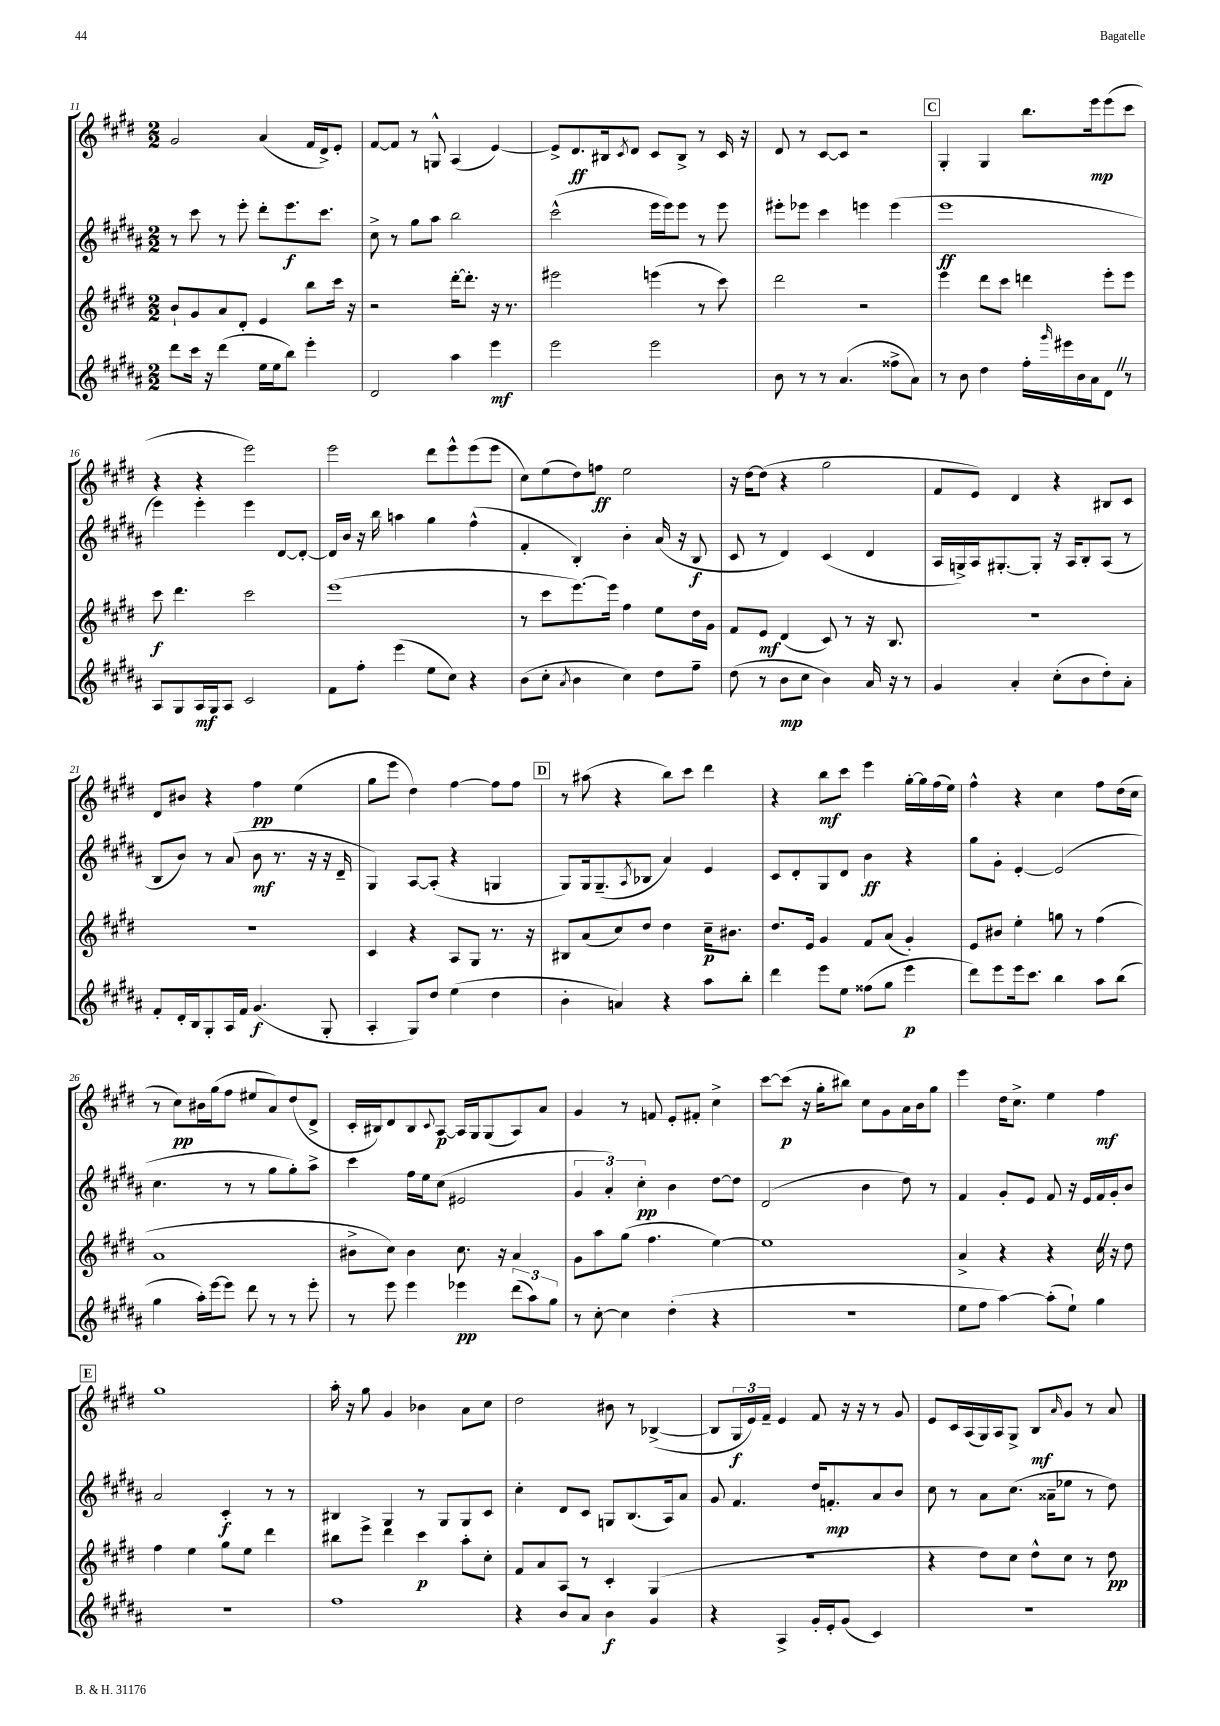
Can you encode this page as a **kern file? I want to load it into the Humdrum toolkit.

**kern	**kern	**kern	**kern
*staff4	*staff3	*staff2	*staff1
*clefG2	*clefG2	*clefG2	*clefG2
*k[f#c#g#d#a#]	*k[f#c#g#d#]	*k[f#c#g#d#a#]	*k[f#c#g#d#]
*M2/2	*M2/2	*M2/2	*M2/2
8ddd#	8b`	8r	2g#
16ccc#	8g#	8ccc#	.
16r	.	.	.
(4ddd#	8a	8r	.
.	8d#'	8eee'	.
16ee	4e	8ddd#'	(4a
16ee	.	.	.
8bb)	.	8.eee	.
4eee'	8bb	.	16f#
.	.	8.ccc#	16d#^)
.	16ccc#	.	8e'
.	16r	.	.
=	=	=	=
2d#	2r	8cc#^	[8f#
.	.	8r	8f#]
.	.	8gg#	8r
.	.	8aa#	8G^^
4aa#	[16ddd#'	2bb	(4A
.	8.ddd#']	.	.
4eee	16r	.	[4e)
.	8.r	.	.
=	=	=	=
2eee	2eee#	(2ccc#^^	8e^]
.	.	.	8.d#
.	.	.	16B#
.	.	.	8qc#
.	.	.	8d#
2eee	(4eee	16eee	8c#
.	.	16eee)	.
.	.	8eee	8B#^
.	8r	8r	8r
.	8ccc#)	8eee	16c#
.	.	.	16r
=	=	=	=
8b	2ddd#	8eee#'	8d#
8r	.	8eee-	8r
8r	.	4ccc#	[8c#
(4.a#	.	.	8c#]
.	2r	4eee	2r
8ff##^	.	(4eee	.
8a#)	.	.	.
=	=	=	=
8r	4eee	1eee	4G#'
8b	.	.	.
4dd#	8ddd#	.	4G#
.	8ccc#	.	.
16ff#'	4ddd	.	8.bb
16qqggg#	.	.	.
16eee#	.	.	.
16b	.	.	.
16a#	.	.	16eee
8d#	8eee'	.	(8eee
8r	8eee	.	8ccc#
=	=	=	=
8A#	8ccc#	4eee)	4r
8G#	4.ddd#	.	.
16A#	.	4eee'	4r
16G#	.	.	.
8A#	.	.	.
2c#	2ccc#	4eee	2eee)
.	.	[8d#	.
.	.	8d#'_	.
=	=	=	=
8f#	(1eee	16d#]	2eee
.	.	16b	.
8ff#'	.	16r	.
.	.	16bb	.
(4eee	.	4aa	.
8ee	.	4gg#	8ddd#
8cc#)	.	.	8eee^^
4r	.	(4ff#^^	(8eee
.	.	.	8eee
=	=	=	=
(8b	8r	4f#'	8cc#)
8cc#'	8ccc#	.	(8ee
8qa#	.	.	.
4b	[8.eee)	4B')	8dd#)
.	.	.	8ff
.	16eee]	.	.
4cc#)	4ff#	4b'	2ee
8dd#	8ee	(16a#	.
.	.	16r	.
8ff#~	16dd#	8B	.
.	16g#	.	.
=	=	=	=
(8dd#	8f#	8c#	16r
.	.	.	[16dd#
8r	8e	8r	(8dd#]
8b	(4d#	4d#)	4r
8cc#	.	.	.
4b)	8c#)	(4c#	2gg#
.	8r	.	.
16a#	16r	4d#	.
16r	8.B	.	.
8r	.	.	.
=	=	=	=
4g#	1r	16A#	8f#
.	.	16G^)	.
.	.	16A#	8e)
.	.	[8.G#'	.
4a#'	.	.	4d#
.	.	8G#']	.
(8cc#'	.	16r	4r
.	.	16A#	.
8b	.	8B'	.
8dd#')	.	(8A#	8B#
8a#'	.	8r	8c#
=	=	=	=
8f#'	1r	8B	8d#
16d#'	.	8b)	8b#
16B	.	.	.
8G#'	.	8r	4r
16A#	.	(8a#	.
16f#	.	.	.
(4.g#	.	8b	4ff#
.	.	8.r	.
.	.	.	(4ee
.	.	16r	.
8G#'	.	16r	.
.	.	16d#~	.
=	=	=	=
4A#'	4c#	4G#)	8gg#
.	.	.	8eee
8G#)	4r	[8A#	4dd#)
8dd#	.	(8A#']	.
(4ee	8A	4r	[4ff#
.	8G#	.	.
4dd#	8.r	4G	8ff#]
.	.	.	8ff#
.	16r	.	.
=	=	=	=
4b'	8B#	8G#)	8r
.	(8a	16G#	(8aa#
.	.	(8.G#~	.
4a)	8cc#)	.	4r
.	.	8qA#	.
.	8dd#	8B-	.
4r	4dd#	4a#)	8bb)
.	.	.	8ccc#
8aa#	16cc#~	4e	4ddd#
.	8.b#	.	.
8bb'	.	.	.
=	=	=	=
4ddd#	8.dd#	8c#	4r
.	.	8d#'	.
.	16e	.	.
8eee	4g#	8G#	8bb
8ee	.	8d#	8ccc#
(8ff##	8f#	4b	4eee
8gg#	(8a	.	.
4eee	4g#')	4r	[16gg#'
.	.	.	16gg#]
.	.	.	(16ff#
.	.	.	16ee)
=	=	=	=
8ddd#)	8e	8gg#	4ff#^^
8eee	8b#	8g#'	.
16eee	4ee'	[4e'	4r
8.ccc#	.	.	.
4bb	8gg	(2e]	4cc#
.	8r	.	.
8aa#	(4ff#	.	8ff#
(8bb	.	.	(16dd#
.	.	.	16cc#
=	=	=	=
4gg#	1a	4.cc#	8r
.	.	.	8cc#)
16aa#')	.	.	16b#
[16eee	.	.	(16gg#
8eee]	.	8r	8ff#
8ddd#	.	8r	8ee#
8r	.	8gg#	8a)
8r	.	8gg#')	(8dd#
8eee'	.	8aa#^	8d#^
=	=	=	=
8r	8b#^	4ccc#	16c#'
.	.	.	16B#)
8eee	8cc#)	.	8d#
4eee	4b#	16ff#	8B#
.	.	16ee	.
.	.	.	8qqc#
.	.	(8cc#	[8A
4eee-	8.cc#	2e#	16A]
.	.	.	16G#
.	.	.	(8G#
.	16r	.	.
(12ddd#	4a	.	8A)
12aa#)	.	.	.
.	.	.	8a
12gg#	.	.	.
=	=	=	=
8r	8g#	6g#	4g#
[8cc#'	8aa	.	.
.	.	6a#')	.
4cc#]	(8gg#	.	8r
.	.	6cc#'	.
.	4.ff#	.	8f
(4dd#'	.	4b	8e'
.	.	.	8f#'
4r	[4ee)	[8dd#	4cc#^
.	.	8dd#]	.
=	=	=	=
1r	1ee]	(2d#	[8ccc#
.	.	.	(8ccc#]
.	.	.	16r
.	.	.	16gg#'
.	.	.	8bb#)
.	.	4b	8cc#
.	.	.	8g#
.	.	8dd#)	16a
.	.	.	16b
.	.	8r	8gg#
=	=	=	=
8ee	4a^	4f#	4eee
8ff#	.	.	.
[4aa#)	4r	8g#'	16dd#
.	.	.	8.cc#^
.	.	8e	.
(8aa#']	4r	8f#	4ee
8ee`)	.	16r	.
.	.	16e	.
4gg#	16cc#	16f#	4ff#
.	16r	16g#'	.
.	8dd#	8b	.
=	=	=	=
1r	4ff#	2a#	1gg#
.	4ee	.	.
.	8gg#	4c#'	.
.	8ee	.	.
.	4ddd#	8r	.
.	.	8r	.
=	=	=	=
1ff#	8bb#	4B#	16aa'
.	.	.	16r
.	8eee^	.	8gg#
.	4ddd#	4G#	4g#
.	4ccc#	8r	4b-
.	.	8G#	.
.	8aa'	8G#	8a
.	8cc#'	8c#	8cc#
=	=	=	=
4r	8f#	4cc#'	2dd#
.	8a	.	.
8b	8A	8d#	.
8a#	8r	8c#	.
4b	4c#'	8G	8b#
.	.	(8.B	8r
4g#	(4G#	.	([4B-^
.	.	16A#)	.
.	.	8a#	.
=	=	=	=
4r	1r	8g#	8B-]
.	.	4.f#	24G#
.	.	.	24e)
.	.	.	24f#~
4A#^	.	.	4e
16g#'	.	16dd#	8f#
16e'	.	8.f'	.
(8g#	.	.	16r
.	.	.	16r
4c#)	.	8a#	8r
.	.	8b	8g#
=	=	=	=
1r	4r	8cc#	8e
.	.	8r	16c#
.	.	.	(16A
.	8dd#)	8a#	16G#)
.	.	.	16A
.	8cc#	(8.cc#	8G#^
.	8dd#^^	.	8B
.	.	16a##~	.
.	.	.	16qqa
.	8cc#	8ee-	8g#
.	8r	8r	8r
.	8dd#	8dd#)	8a
==	==	==	==
*-	*-	*-	*-
